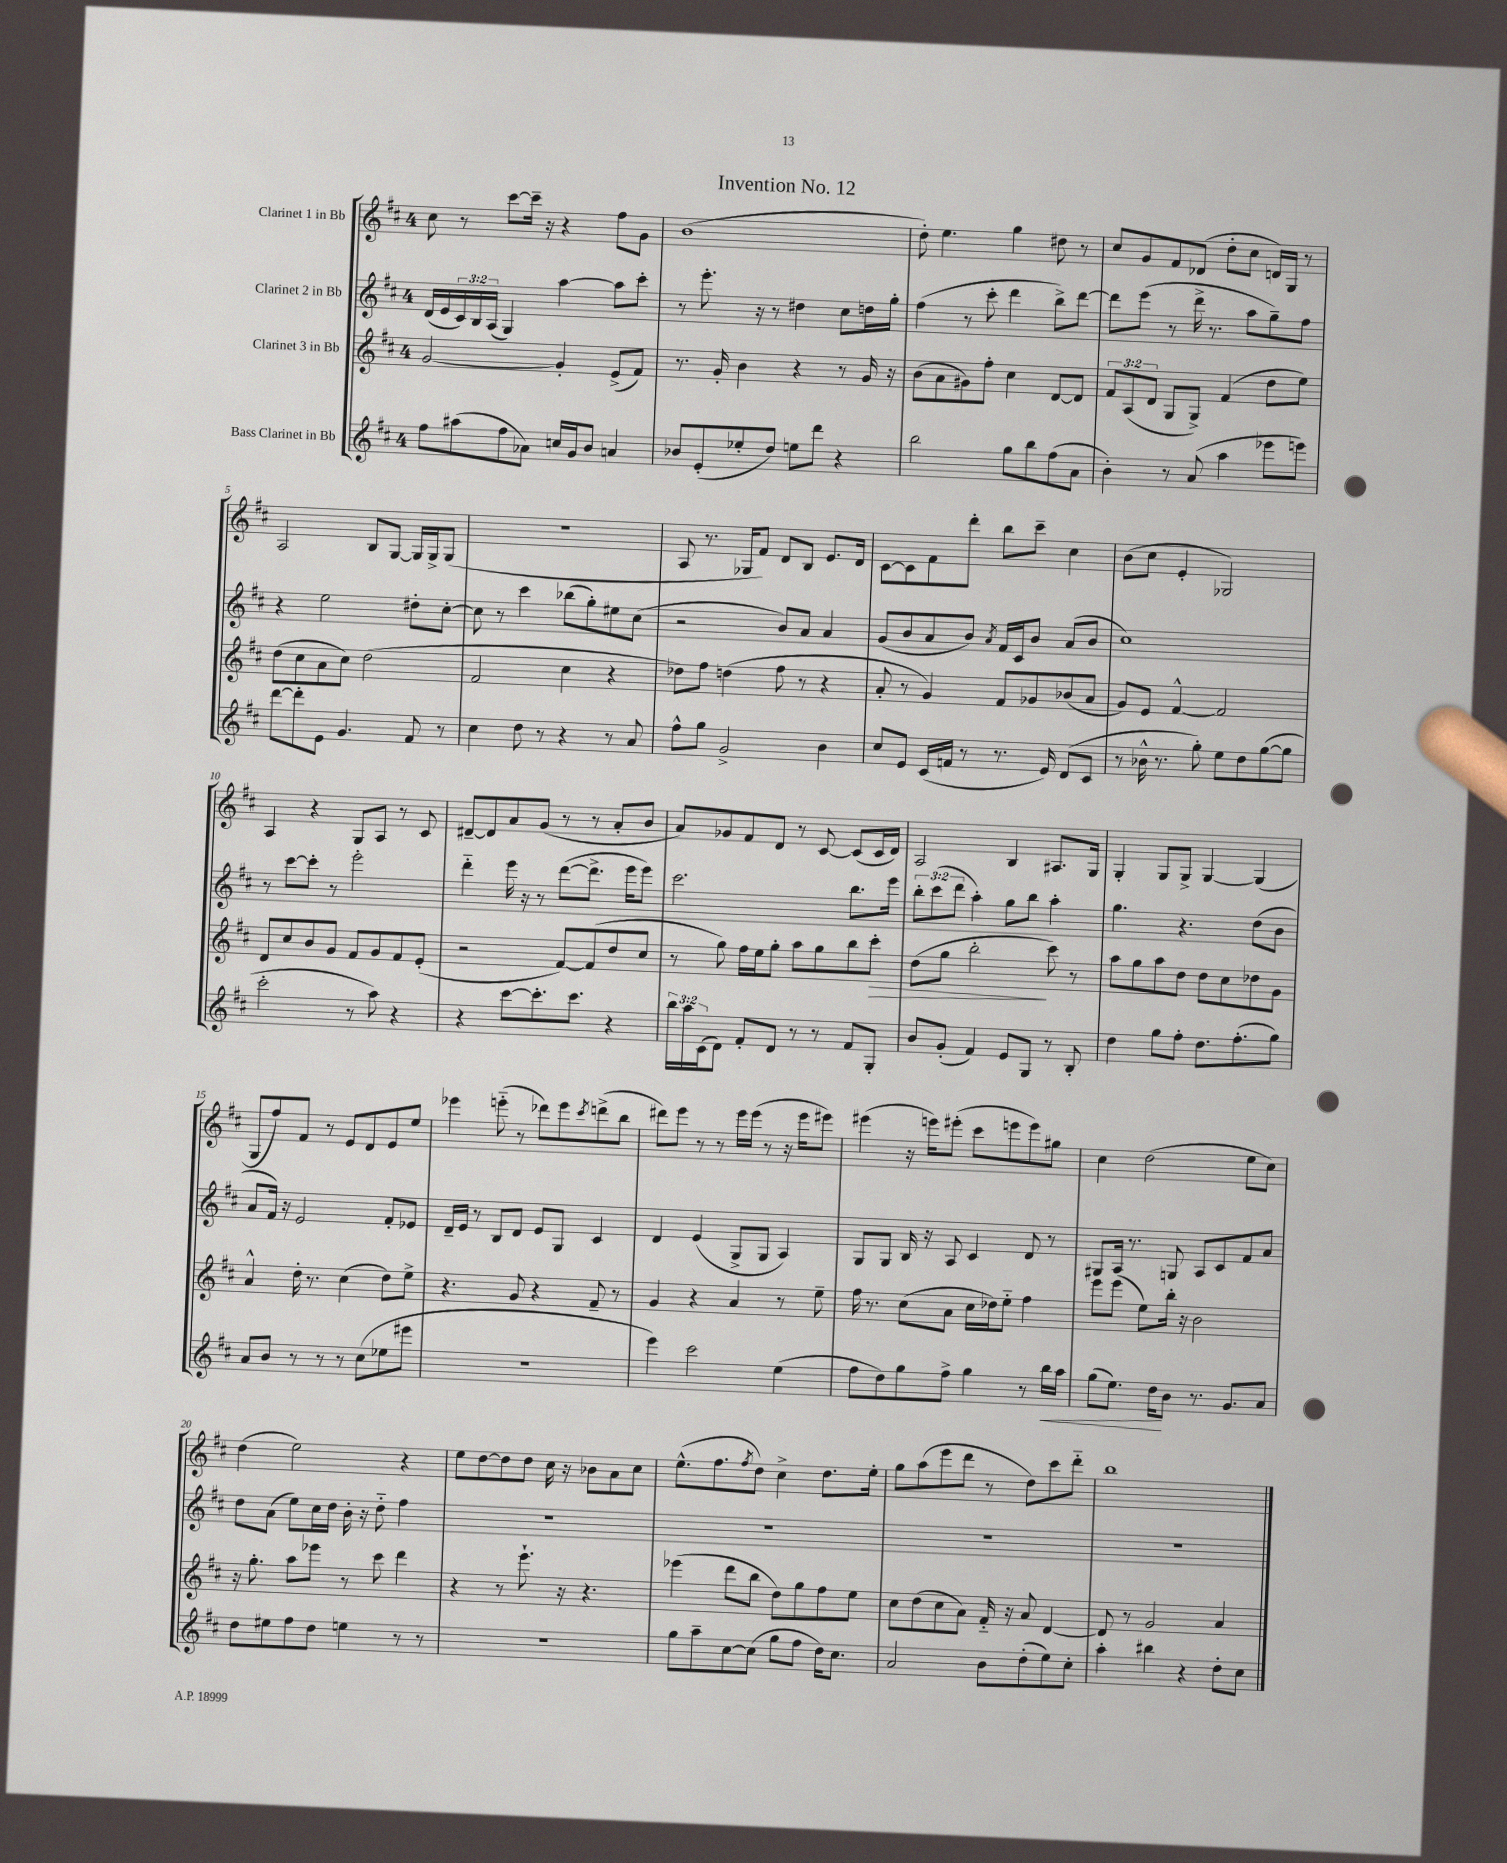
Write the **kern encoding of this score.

**kern	**kern	**kern	**kern
*staff4	*staff3	*staff2	*staff1
*clefG2	*clefG2	*clefG2	*clefG2
*k[f#c#]	*k[f#c#]	*k[f#c#]	*k[f#c#]
*M4/4	*M4/4	*M4/4	*M4/4
8ff#	[2g	(16d	8cc#
.	.	16e	.
(8aa#	.	24c#)	8r
.	.	24B	.
.	.	(24A	.
8ff#	.	4G)	[8ccc#
8a-)	.	.	16ccc#~]
.	.	.	16r
16cc	4g']	[4aa	4r
16g	.	.	.
8b	.	.	.
4a	(8e^	8aa]	8ff#
.	8f#)	8ccc#'	8g
=	=	=	=
8b-	8.r	8r	(1b
(8e'	.	8.eee'	.
.	16g'	.	.
8ee-'	4b	.	.
.	.	16r	.
8dd)	.	8r	.
8ee	4r	4dd#	.
8ddd	.	.	.
4r	8r	8cc#	.
.	16g	16dd	.
.	16r	16gg'	.
=	=	=	=
2bb	(8b	(4ff#	8dd')
.	8a	.	4.ee
.	8g#)	8r	.
.	8ff#'	8ccc#'	.
8gg	4cc#	4ddd	4gg
8bb	.	.	.
(8ff#	[8d	8bb^)	8dd#
8a	8d]	[8ddd	8r
=	=	=	=
4b')	12f#	8ddd]	8cc#
.	(12A	.	.
.	.	(8eee	8g
.	12d	.	.
8r	8G	8r	8f#
(8a	8G^)	16ddd^	(8d-
.	.	8.r	.
4aa	(4f#	.	8dd'
.	.	8aa	8cc#
8eee-	8dd	8gg~)	16d)
.	.	.	16G
8eee)	8ee)	8ff#	8r
=	=	=	=
[8ddd	(8dd	4r	2A
8ddd']	8cc#	.	.
8e	8a	2ee	.
4.g	8cc#)	.	.
.	(2dd	.	8B
.	.	.	[8G
8f#	.	8dd#'	16G]
.	.	.	16G^
8r	.	[8cc#'	(8G
=	=	=	=
4cc#	2f#	8cc#]	1r
.	.	8r	.
8dd	.	4ccc#	.
8r	.	.	.
4r	4cc#	(8bb-	.
.	.	8gg')	.
8r	4r	8ee#	.
8a	.	(8cc#	.
=	=	=	=
8ff#^^	8dd-)	2r	8A
8gg	8ff#	.	8.r
2g^	(4dd	.	.
.	.	.	16G-
.	.	.	8f#)
.	8ff#	8b)	8d
.	8r	8a	8B
4b	4r	4a	8.e
.	.	.	16d
=	=	=	=
8cc#	8a'	(8g	[8c#
8e	8r	8b	8c#]
(16c#	4g)	8a	8f#
16f	.	.	.
8r	.	8b)	8ddd'
.	.	8qa	.
8.r	8f#	16f#	8bb
.	.	16c#	.
.	8g-	8b	8ccc#~
16e)	.	.	.
(8d	(8b-	(8a	4cc#
8c#	8a	8b	.
=	=	=	=
8r	8g)	1cc#)	(8b
16b-^^	8e	.	8cc#
8.r	.	.	.
.	[4f#^^	.	4e'
8gg')	.	.	.
8ee	2f#]	.	2G-)
8dd	.	.	.
([8gg	.	.	.
8gg]	.	.	.
=	=	=	=
2ccc#'	8d	8r	4A
.	8cc#	[8ccc#	.
.	8b	8ccc#']	4r
.	8g	8r	.
8r	8f#	2eee'	8G
8aa)	8g	.	8A
4r	8f#	.	8r
.	(8e'	.	8c#
=	=	=	=
4r	2r	4ddd'~	[8d#~
.	.	.	8d#]
[8ccc#	.	16eee	8a
.	.	16r	.
8.ccc#']	.	8r	(8g
.	[8f#)	([8ddd	8r
8.ccc#	.	.	.
.	(8f#]	8.ddd^]	8r
4r	8dd	.	8a'
.	.	16eee	.
.	8cc#	8eee)	8b
=	=	=	=
24bb	8r	2.ccc#	8a)
24aa	.	.	.
(24c#	.	.	.
8d)	8gg)	.	8g-
8f#'	16ff#	.	8f#
.	16ee	.	.
8d	8gg'	.	8d
8r	8aa	.	8r
8r	8gg	.	[8c#
8f#	8bb	8.bb	(8c#]
8G'	8ccc#'	.	16c#
.	.	16eee	16d)
=	=	=	=
8b	(8dd	12bb'	2A
.	.	(12ccc#	.
(8g'	8gg	.	.
.	.	12ddd	.
4f#)	2bb'	4aa')	.
8e	.	8gg	4B
8G	.	8bb	.
8r	8ccc#)	4aa'	8.A#
8B'	8r	.	.
.	.	.	16G
=	=	=	=
4dd	8aa	4.gg	4G'
.	8gg	.	.
8gg	8aa	.	8G
8ff#'	8dd	4.r	8G^
8.dd	8dd	.	[4G
.	8cc#	.	.
(8.ff#'	.	.	.
.	8dd-	(8dd	(4G]
8gg)	8g	8b	.
=	=	=	=
8a	4a^^	8a	8G
8b	.	16f#)	8ff#)
.	.	16r	.
8r	16dd'	2e	8f#
.	8.r	.	.
8r	.	.	8r
8r	(4cc#	.	8e
(8cc#	.	.	8d
8ee-	8dd)	8f#'	8e
8eee#	8ee^	8e-	8ee
=	=	=	=
1r	4.r	16d~	4eee-
.	.	16e	.
.	.	8r	.
.	.	8B	(8eee'~
.	8g	8d	8r
.	4r	8e	8ddd-)
.	.	8G	8eee
.	.	.	8qccc#
.	8f#~	4c#	(8ddd^
.	8r	.	8bb
=	=	=	=
4eee)	4g	4d	8ddd#)
.	.	.	8eee
2ccc#	4r	(4e	8r
.	.	.	8r
.	4a	8G^	16eee
.	.	.	(16eee
.	.	8G	8r
(4ee	8r	4A)	16r
.	.	.	16eee
.	8ee~	.	8eee#)
=	=	=	=
8ff#	16ff#	8G	(4eee#
.	8.r	.	.
8dd)	.	8G	.
8gg	(8cc#	16B	16r
.	.	16r	16eee)
8ff#^	8a	8A	(8eee#'
4gg	16cc#	4c#	8ccc#
.	16dd-)	.	.
.	8ee'~	.	8eee
8r	4ff#	8d	8eee)
16bb	.	8r	8gg#
16aa	.	.	.
=	=	=	=
(8gg	8eee	8G#	4cc#
8.ee)	(8eee	16A	.
.	.	8.r	.
.	8ee)	.	(2dd
16dd	.	.	.
8b	16bb'	8G	.
.	16r	.	.
8.r	2b	8A	.
.	.	8c#	.
8.g	.	.	.
.	.	8f#	8ee
8a	.	8a	8cc#)
=	=	=	=
8dd	16r	8dd	(4dd
.	8.gg'	.	.
8ee#	.	(8a	.
8ff#	8aa	8ee)	2ee)
8dd	8eee-	16cc#	.
.	.	16dd	.
4ee	8r	16b'	.
.	.	16r	.
.	8ccc#	8dd'~	.
8r	4ddd	4ff#	4r
8r	.	.	.
=	=	=	=
1r	4r	1r	8ee
.	.	.	[8dd
.	8r	.	8dd]
.	8.eee`	.	8dd
.	.	.	16cc#
.	16r	.	16r
.	4.r	.	8b-
.	.	.	8a
.	.	.	8cc#
=	=	=	=
8gg	(4eee-	1r	(8.ee^^
8aa~	.	.	.
.	.	.	8.ff#
[8cc#	8ddd	.	.
.	.	.	8qff#
(8cc#]	8bb	.	8dd)
8gg	8dd)	.	4cc#^
8ff#	8gg	.	.
16dd)	8ff#	.	8.dd
8.cc#	.	.	.
.	8ee	.	.
.	.	.	16ee'
=	=	=	=
2a	8cc#	1r	8gg
.	(8dd	.	(8aa
.	8cc#	.	8eee
.	8a)	.	8ddd
8b	16f#'~	.	8r
.	16r	.	.
(8dd'	8a	.	8dd)
8ee)	[4d	.	8ccc#
8cc#'	.	.	8ddd'~
=	=	=	=
4aa'	8d]	1r	1bb
.	8r	.	.
4bb#	2g	.	.
4r	.	.	.
8dd'	4a	.	.
8cc#	.	.	.
==	==	==	==
*-	*-	*-	*-
